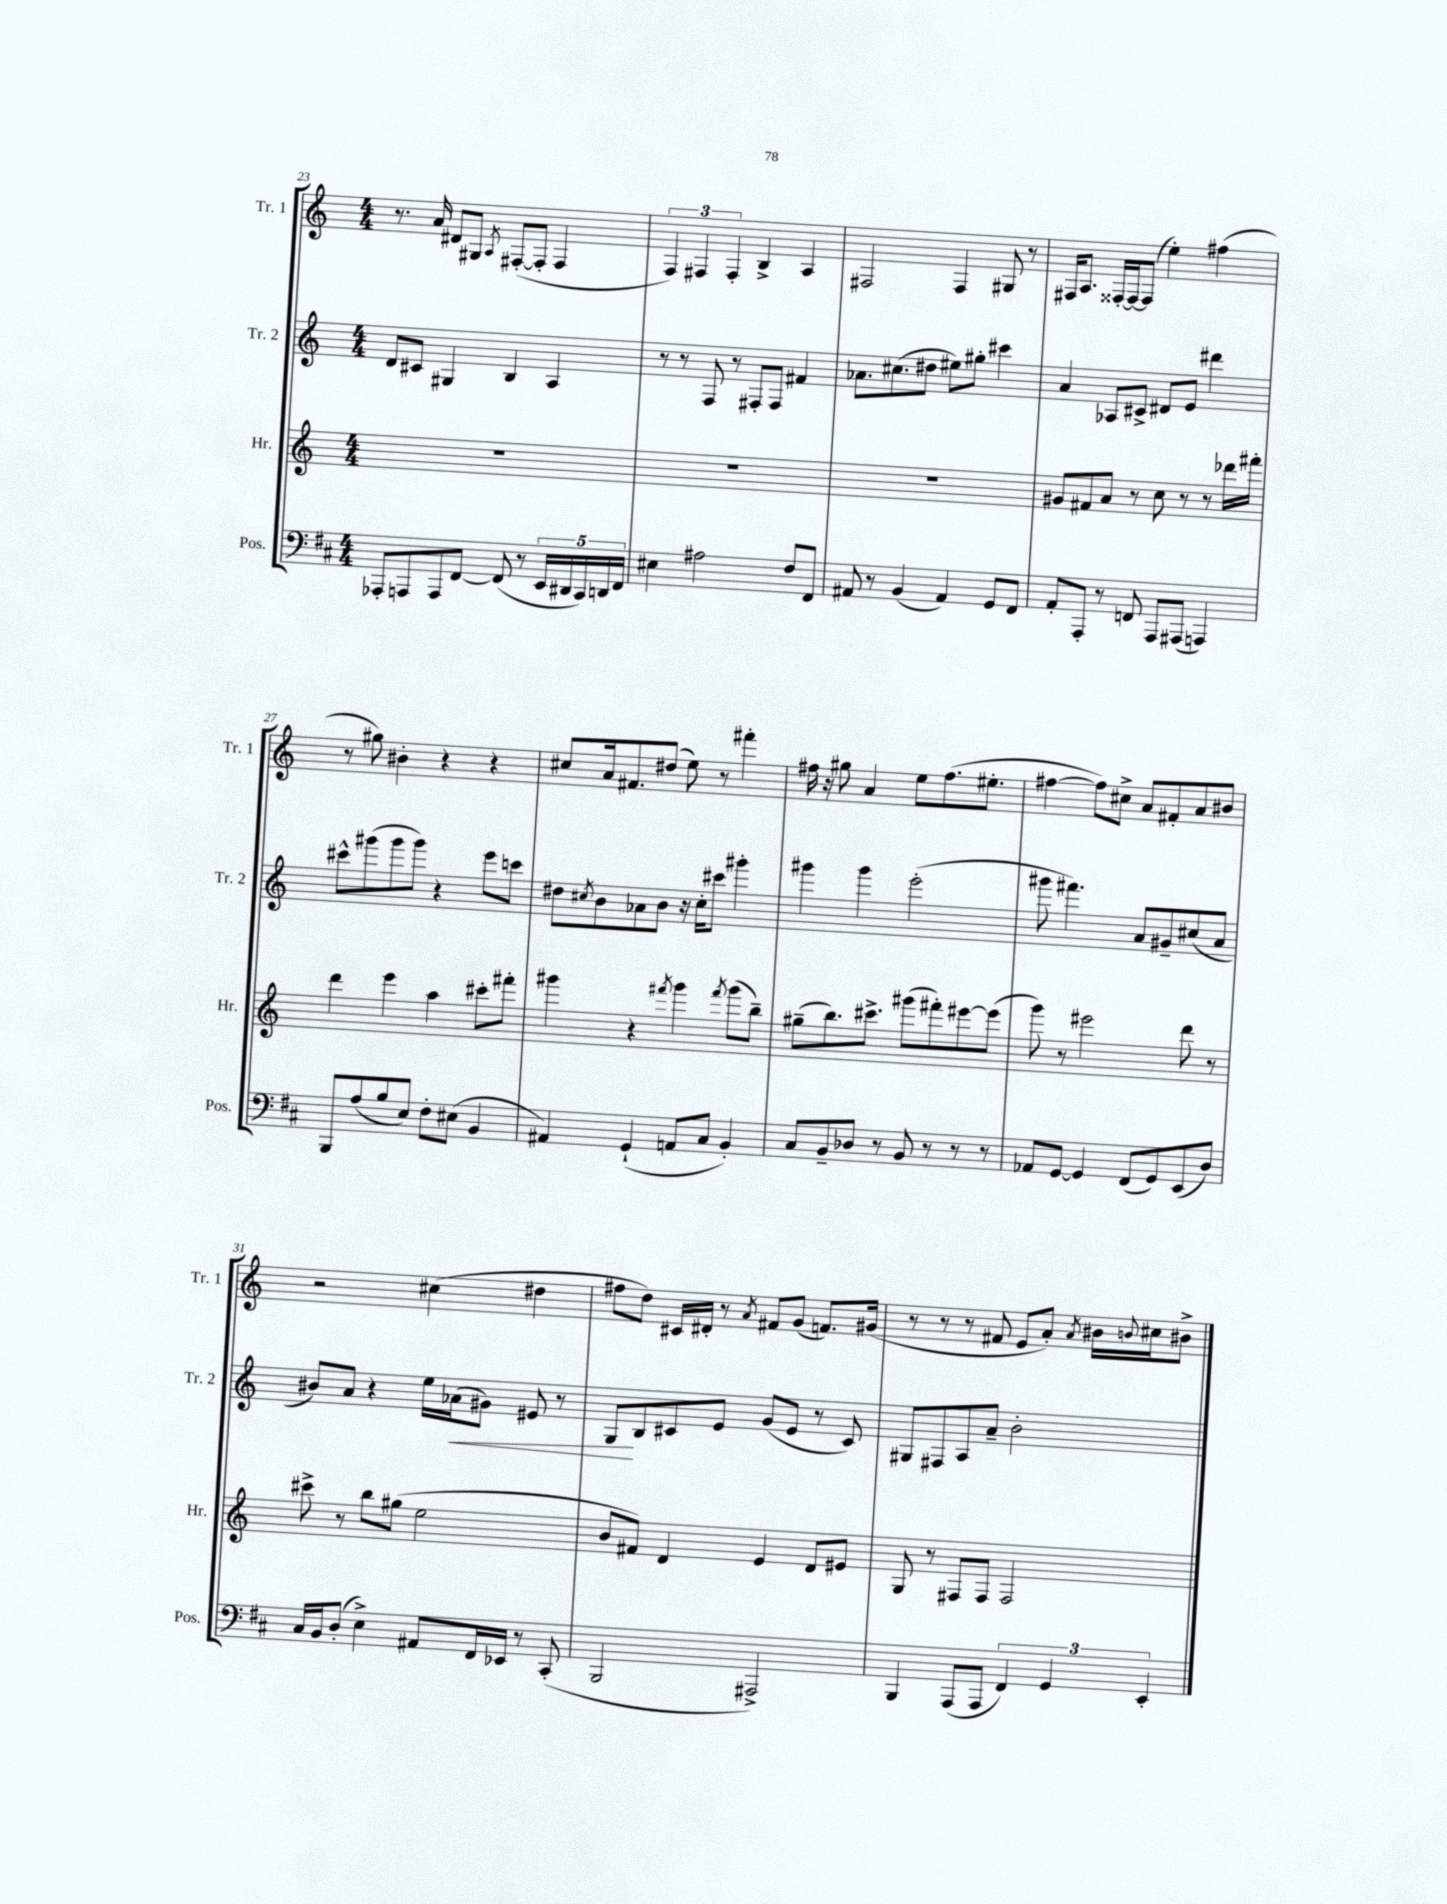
<<
\new StaffGroup <<
\new Staff = "s0" \with { instrumentName = "Tr. 1" shortInstrumentName = "Tr. 1" } {
    \clef treble \key c \major \numericTimeSignature \time 4/4
    r8. a'16 dis'8 gis8 \acciaccatura { a8 } fis8~-.( fis8-. fis4 |
    \tuplet 3/2 { f4) fis4 fis4-. } b4-> a4 |
    fis2 fis4 gis8 r8 |
    fis16 a8. fisis16~-. fisis16~ fisis8( e''4-.) fis''4( |
    r8 gis''8) bis'4-. r4 r4 |
    cis''8 a'16 fis'8. dis''8( e''8) r8 fis'''4-. |
    fis''16 r16 gis''8 a'4 e''8 fis''8.( eis''8.-. |
    fis''4~ fis''8) cis''8-> a'8 fis'8-. a'8 bis'8 |
    r2 cis''4( dis''4 |
    fis''8 d''8) cis'16 dis'16-. r8 \acciaccatura { a'8 } fis'8 g'8( f'8.) gis'16( |
    r8 r8 r8 fis'8 e'8 a'8-.) \acciaccatura { a'8 } bis'16 \appoggiatura { b'8 } cis''16 bis'8-> \bar "|." |
}
\new Staff = "s1" \with { instrumentName = "Tr. 2" shortInstrumentName = "Tr. 2" } {
    \clef treble \key c \major \numericTimeSignature \time 4/4
    d'8 cis'8 gis4 b4 a4 |
    r8 r8 f8 r8 fis8-. fis8 fis'4 |
    aes'8. cis''8.( dis''8 eis''8) gis''8-. cis'''4 |
    a'4 aes8 cis'8-> dis'8 e'8 dis'''4 |
    cis'''8-^ gis'''8( gis'''8 gis'''8) r4 e'''8 c'''8 |
    dis''8 \acciaccatura { cis''8 } b'8 aes'8 b'8 r16 cis''16-. cis'''8 gis'''4-. |
    gis'''4 gis'''4 e'''2-.( |
    gis'''8 fis'''4.) a'8 gis'8-- cis''8( a'8 |
    bis'8) a'8 r4 e''16 aes'16\<( gis'8) eis'8 r8 |
    g8\! b8 cis'8 e'8 g'8( e'8 r8 cis'8) |
    gis8 fis8 a8 a'8-- b'2-. \bar "|." |
}
\new Staff = "s2" \with { instrumentName = "Hr." shortInstrumentName = "Hr." } {
    \clef treble \key c \major \numericTimeSignature \time 4/4
    R1 |
    R1 |
    R1 |
    gis'8 fis'8 a'8 r8 c''8 r8 r8 des'''16 fis'''16-. |
    d'''4 e'''4 a''4 cis'''8-. fis'''8-. |
    gis'''4 r4 \acciaccatura { fis'''8 } gis'''4 \acciaccatura { fis'''8 } gis'''8( b''8--) |
    gis''8--( b''8.) cis'''8.-> gis'''8( fis'''8-.) eis'''8~ eis'''8( |
    g'''8) r8 eis'''2 d'''8 r8 |
    cis'''8-> r8 b''8 gis''8( e''2 |
    b'8 fis'8) d'4 e'4 d'8 eis'8 |
    g8 r8 fis8 fis8 fis2 \bar "|." |
}
\new Staff = "s3" \with { instrumentName = "Pos." shortInstrumentName = "Pos." } {
    \clef bass \key d \major \numericTimeSignature \time 4/4
    aes,,8-. a,,8 a,,8 fis,8~ fis,8( r8 \tuplet 5/4 { e,16 dis,16 cis,16) d,16 fis,16 } |
    eis4 ais2 fis8 fis,8 |
    ais,8 r8 b,4( ais,4) g,8 fis,8 |
    a,8-. a,,8-. r8 f,8 a,,8 ais,,8( a,,4) |
    b,,8 a8( b8 e8) fis8-. eis8( b,4 |
    ais,4) g,4-!( a,8 cis8 b,4-.) |
    cis8 b,8-- des8 r8 b,8 r8 r8 r8 |
    aes,8 g,8~ g,4 fis,8( g,8) e,8( d8) |
    cis16 b,16 d8-.( e4->) ais,8 fis,16 ees,16 r8 cis,8-.( |
    b,,2 ais,,2->) |
    b,,4 a,,8( a,,8 \tuplet 3/2 { fis,4) g,4 e,4-. } \bar "|." |
}
>>
>>
\layout { \context { \Score currentBarNumber = #23 } }
